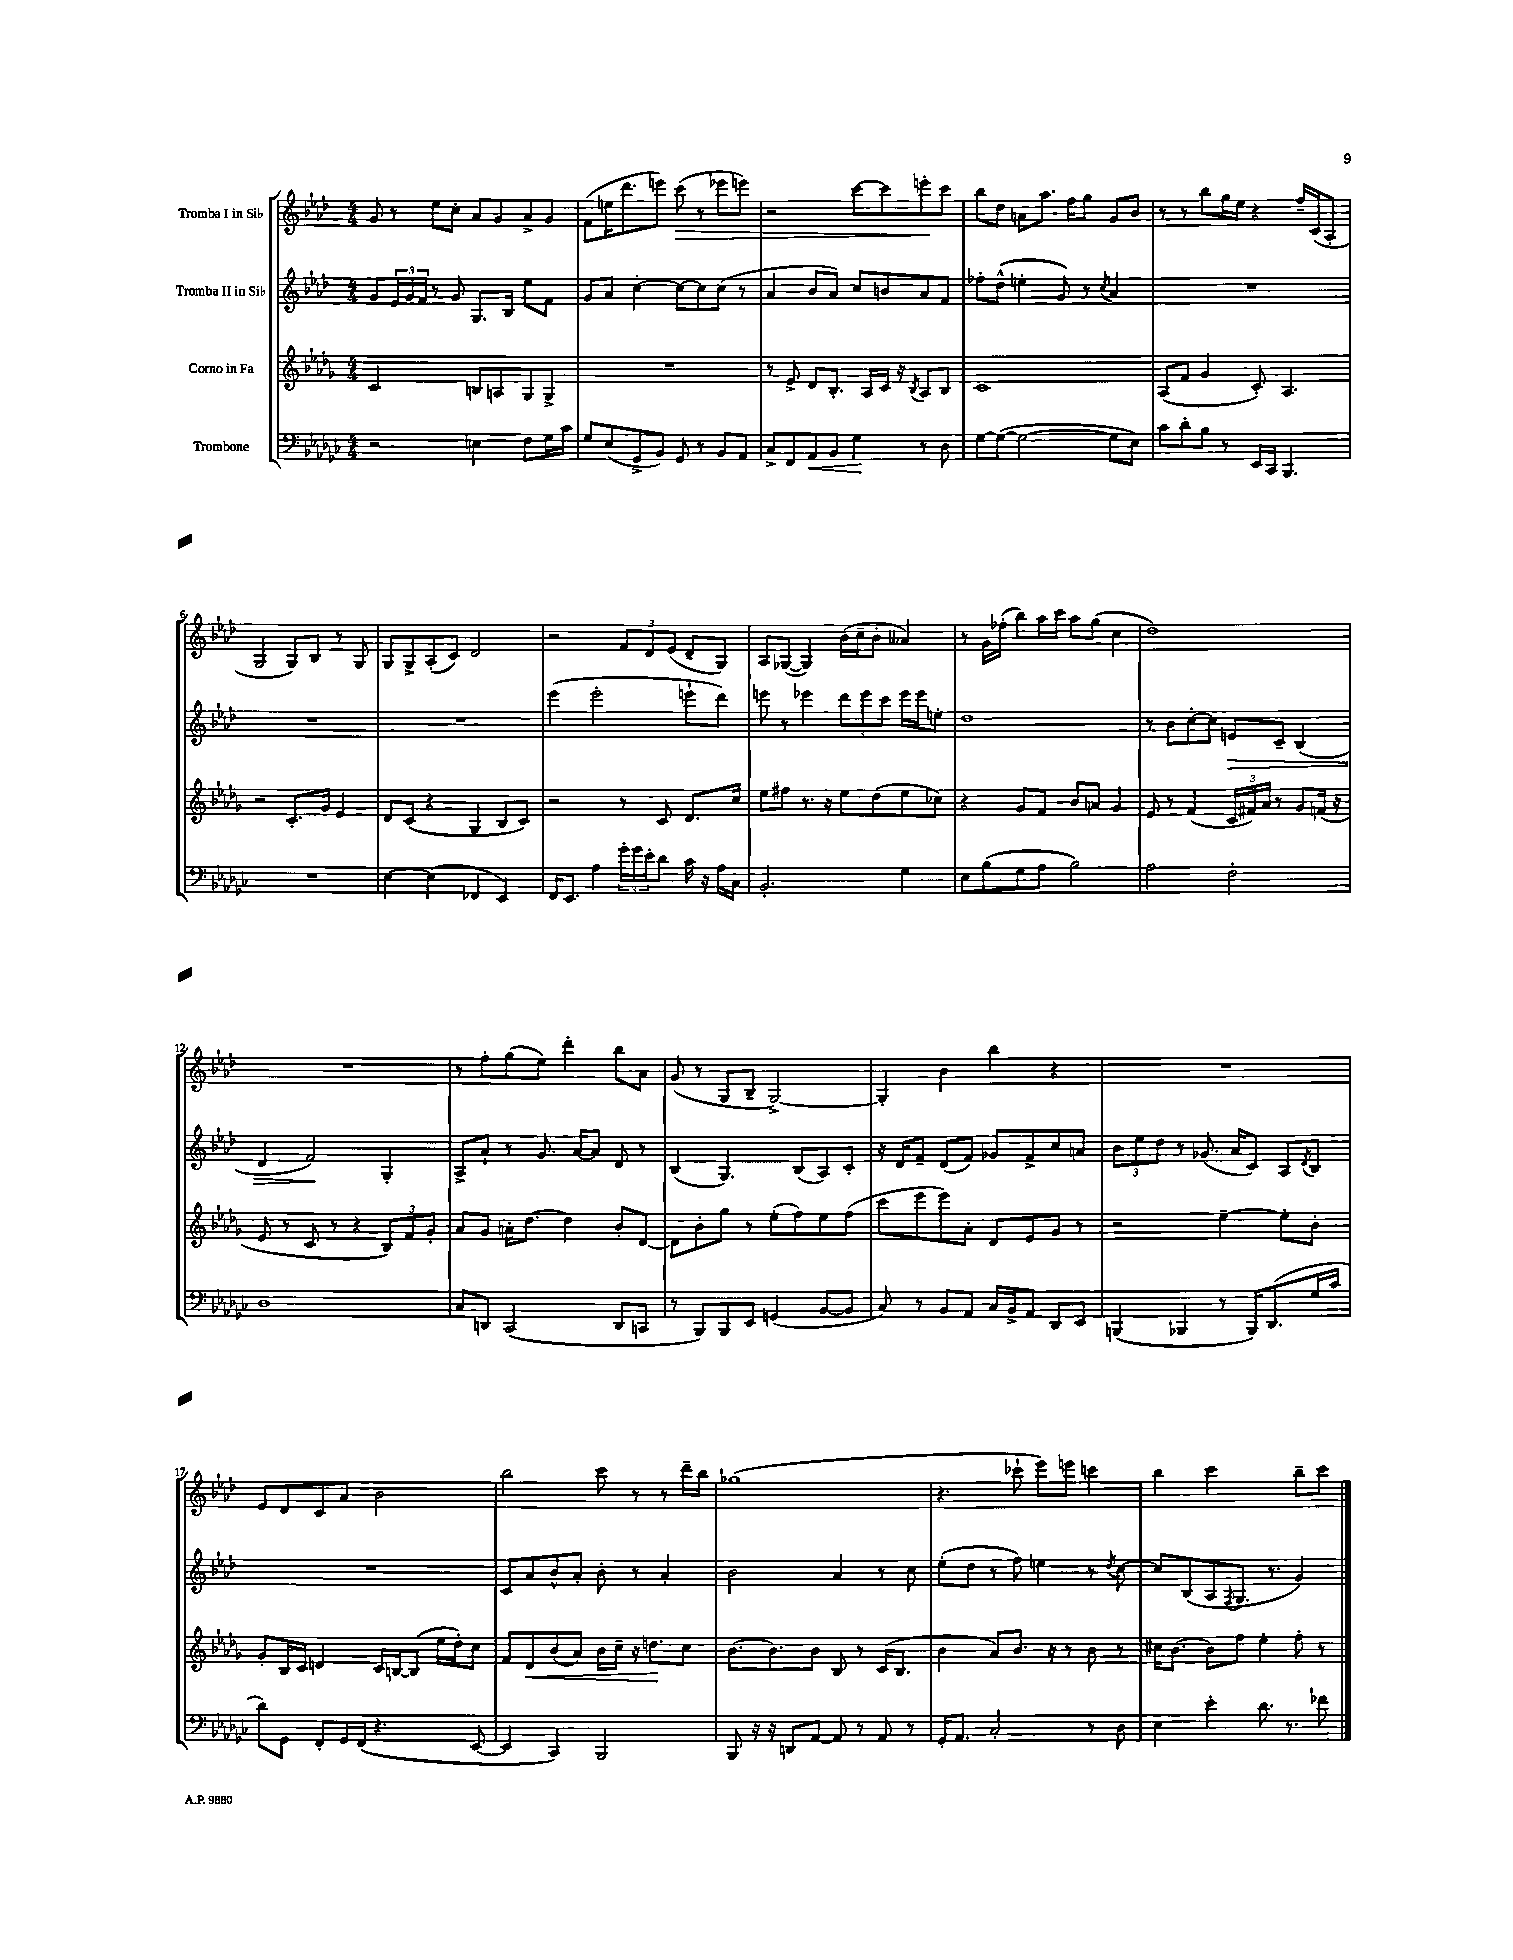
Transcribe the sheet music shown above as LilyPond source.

<<
\new StaffGroup <<
\new Staff = "s0" \with { instrumentName = "Tromba I in Sib" } {
    \clef treble \key aes \major \numericTimeSignature \time 4/4
    g'8 r8 ees''8 c''8-. aes'8 g'8 aes'8-> g'8 |
    f'8( e''16 des'''8. e'''8) c'''8\>( r8 ees'''8 e'''8) |
    r2 c'''8~ c'''8 e'''8-.\! c'''8 |
    bes''8 des''8 a'8 aes''8. f''16 g''8 g'8 bes'8 |
    r8 r8 bes''8 g''16 ees''16 r4 f''16-- c'16( aes8-. |
    g2 g8) bes8 r8 g8 |
    g8 g8-> aes8-.( c'8) des'2 |
    r2 \tuplet 3/2 { f'8 des'8 ees'8( } des'8-- g8) |
    aes8 ges8~( ges4) bes'16( c''16-- bes'8-. aeses'4) |
    r8 g'16 fes''16-.( bes''8) aes''16 c'''16 aes''8 g''8( c''4 |
    des''1) |
    R1 |
    r8 f''8-. g''8( ees''8) des'''4-. bes''8 aes'8 |
    g'8( r8 g8 bes8-- g2~->) |
    g4-. bes'4 bes''4 r4 |
    R1 |
    ees'8 des'8 c'8 aes'8 bes'2 |
    bes''2 c'''8 r8 r8 des'''16-- bes''16 |
    ges''1( |
    r4. ces'''8-! ees'''8) e'''8 c'''4 |
    bes''4 c'''2 bes''8-- c'''8 \bar "|." |
}
\new Staff = "s1" \with { instrumentName = "Tromba II in Sib" } {
    \clef treble \key aes \major \numericTimeSignature \time 4/4
    g'8 \tuplet 3/2 { ees'16 g'16 f'16 } r8 g'8 g8. bes16 ees''8 f'8 |
    g'8 aes'8 c''4~-. c''8~ c''8 c''8( r8 |
    aes'4 bes'8 aes'8) c''8 b'8 aes'8 f'8 |
    fes''8-. des''8-^( e''4-. g'8) r8 \acciaccatura { c''8 } aes'4 |
    R1 |
    R1 |
    R1 |
    ees'''4( ees'''2-. e'''8-! des'''8) |
    e'''8 r8 ees'''4 \tuplet 3/2 { des'''8 ees'''8 c'''8 } ees'''16 ees'''16 e''8-. |
    des''1 |
    r8 bes'8 c''8~-. c''8 e'8\> c'8-- bes4( |
    des'4 f'2\!) g4-. |
    aes8-> aes'8-! r8 g'8. aes'16~ aes'8 des'8 r8 |
    bes4( g4.) bes8( aes8) c'8-. |
    r16 des'16 f'8-- des'8( f'8) ges'8 f'8-> c''8 a'8 |
    \tuplet 3/2 { bes'8 ees''8 des''8 } r8 ges'8.( aes'16 c'8) aes8 \acciaccatura { des'8 } bes8 |
    R1 |
    c'8 aes'8 bes'8-^ aes'8-. bes'8-. r8 aes'4-. |
    bes'2 aes'4 r8 c''8 |
    ees''8-.( des''8 r8 f''8) e''4 r8 \acciaccatura { des''8 } c''8~ |
    c''8 bes8( aes8 \acciaccatura { f8 } g8. r8. g'4) \bar "|." |
}
\new Staff = "s2" \with { instrumentName = "Corno in Fa" } {
    \clef treble \key des \major \numericTimeSignature \time 4/4
    c'2 b8 a8 ges8 ges8-> |
    R1 |
    r8 ees'8-> des'8 bes8.-. aes16 c'16 r16 \acciaccatura { bes8 } aes8 bes8 |
    c'1 |
    aes8( f'8 ges'4 c'8-.) aes4. |
    r2 c'8.-. ges'16 ees'4 |
    des'8 c'8( r4 ges4 bes8 c'8) |
    r2 r8 c'8 des'8. c''16 |
    ees''8 fis''8 r8. r16 ees''8 des''8( ees''8 ces''8) |
    r4 ges'8 f'8 bes'8 a'8 ges'4 |
    ees'8 r8 f'4( \tuplet 3/2 { c'16 fis'16) aes'16 } r8 ges'8 f'16( r16 |
    ees'8 r8 c'8 r8 r4 \tuplet 3/2 { bes8) f'8 ges'8-. } |
    aes'8 ges'8 a'16-. des''8.~ des''4 bes'8-. des'8~ |
    des'8 bes'8-. ges''8 r8 ees''8-.( f''8) ees''8 f''8( |
    c'''8 ees'''8 ees'''8) aes'8-. des'8 ees'8 ges'8 r8 |
    r2 ees''4~-- ees''8-. bes'8-. |
    ges'8-. bes16 c'16 d'4 c'16 b16~ b8( ees''16 des''16-.) c''8 |
    f'8 des'8\< bes'8( aes'8) bes'16 c''16-- r16 d''8.\! c''8 |
    bes'8.~ bes'8. bes'8 bes8 r8 c'16( bes8. |
    bes'4 aes'8) bes'8. r16 r8 bes'8 r8 |
    cis''16 bes'8.~ bes'8 f''8 ees''4-. f''8-. r8 \bar "|." |
}
\new Staff = "s3" \with { instrumentName = "Trombone" } {
    \clef bass \key ges \major \numericTimeSignature \time 4/4
    r2 e4 f8 ges16 ces'16 |
    ges8 ees8( ges,8-> bes,8) ges,8 r8 bes,8 aes,8 |
    ces8-> f,8 aes,8\< bes,8 ges4\! r8 des8 |
    ges8~ ges8~( ges2~ ges8 ees8) |
    ces'8 des'8-. bes8 r8 ees,16 ces,16 bes,,4. |
    R1 |
    ees4~ ees4( fes,4 ees,4) |
    f,16 ees,8. aes4 \tuplet 3/2 { ges'16-. ges'16 ees'16-. } des'8 ces'16 r16 aes16 ces16 |
    bes,2.-. ges4 |
    ees8 bes8( ges8 aes8 bes2) |
    aes2 f2-. |
    des1 |
    ces8 d,8 ces,2( d,8 c,8 |
    r8 bes,,8) bes,,8 ees,8 g,4( bes,8~ bes,8 |
    ces8) r8 bes,8 aes,8 ces16 bes,16-> aes,8 des,8 ees,8 |
    b,,4( bes,,4 r8 bes,,16) des,8.( ges16 ces'16 |
    des'8) ges,8 f,8-. ges,16 f,16( r4. ees,8~ |
    ees,4 ces,4) bes,,2 |
    bes,,8 r16 r16 d,8 aes,8~ aes,8 r8 aes,8 r8 |
    ges,16-. aes,8. ces2-. r8 des8 |
    ees4 ees'4-. des'8. r8. fes'8 \bar "|." |
}
>>
>>
